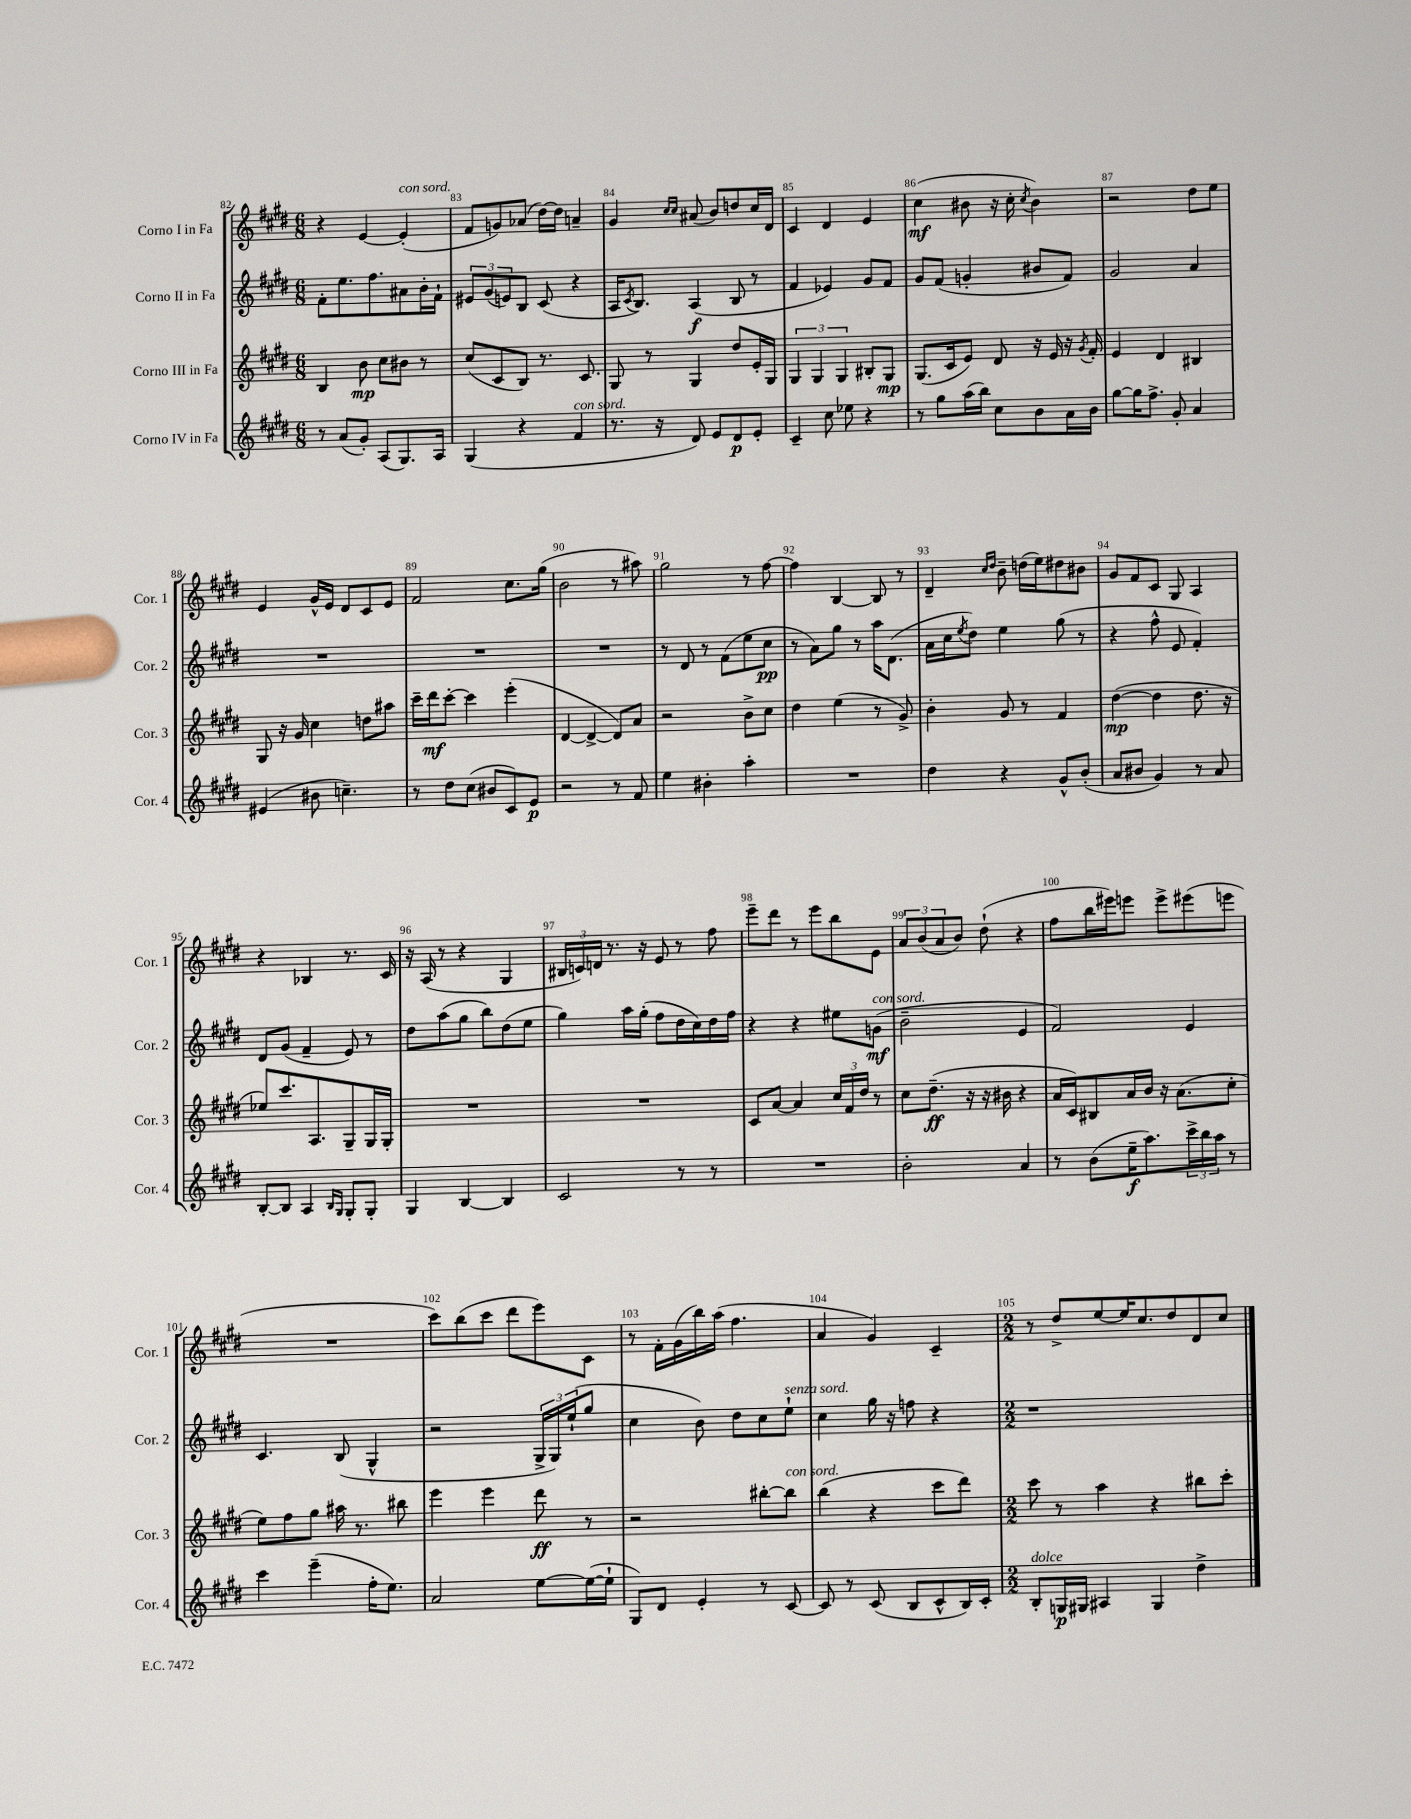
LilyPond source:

<<
\new StaffGroup <<
\new Staff = "s0" \with { instrumentName = "Corno I in Fa" shortInstrumentName = "Cor. 1" } {
    \clef treble \key e \major \numericTimeSignature \time 6/8
    r4 e'4~ e'4-.^\markup { \italic "con sord." }( |
    fis'8 g'8) aes'8( dis''16~) dis''16 a'4-- |
    gis'4 \grace { cis''16 cis''16 } ais'8( b'8) d''8 cis''16 dis'16 |
    cis'4 dis'4 e'4 |
    cis''4\mf( bis'8 r16 cis''16-. \acciaccatura { cis''8 } bis'4) |
    r2 dis''8 e''8 |
    e'4 gis'16-^ e'16 dis'8 cis'8 e'8 |
    fis'2 cis''8. gis''16( |
    b'2 r8 ais''8) |
    gis''2 r8 fis''8~ |
    fis''4 b4~ b8 r8 |
    dis'4-- \grace { cis''16 dis''16 } b'8-- d''16( e''16) dis''8 bis'8 |
    gis'8 fis'8 cis'8 gis8 a4 |
    r4 bes4 r8. cis'16 |
    r16 a16( r8 r4 gis4 |
    \tuplet 3/2 { bis16 c'16) d'16 } r8. r16 e'8 r8 fis''8 |
    e'''8-- dis'''8 r8 e'''8 b''8 e'8 |
    \tuplet 3/2 { a'8 b'8( a'8 } b'8) dis''8-!( r4 |
    fis''8 b''16 eis'''16) e'''8 e'''8-> eis'''8( e'''8 |
    R2. |
    cis'''8) b''8( cis'''8 dis'''8 e'''8) cis'8 |
    r8 fis'16-. gis'16( b''16) a''16( fis''4. |
    a'4 gis'4) cis'4-- |
    \numericTimeSignature \time 2/2 r8 dis''8-> e''8~ e''16 cis''8. dis''8 dis'8 cis''8 \bar "|." |
}
\new Staff = "s1" \with { instrumentName = "Corno II in Fa" shortInstrumentName = "Cor. 2" } {
    \clef treble \key e \major \numericTimeSignature \time 6/8
    fis'8-. e''8. fis''8. ais'8 b'16-. fis'16-! |
    \tuplet 3/2 { eis'8 gis'8( e'8) } b8 cis'8( r4 |
    a16 \acciaccatura { cis'8 } b8.) a4\f( b8 r8 |
    fis'4 ees'4) gis'8 fis'8 |
    gis'8 fis'8( g'4-. bis'8 fis'8) |
    gis'2 a'4 |
    R2. |
    R2. |
    R2. |
    r8 dis'8 r8 fis'8( e''8 cis''8\pp |
    r8 a'8) gis''8 r8 a''16 dis'8.( |
    a'16 cis''16 \acciaccatura { e''8 } dis''8) e''4 gis''8( r8 |
    r4 fis''8-^ e'8 fis'4-.) |
    dis'8 gis'8( fis'4-- e'8) r8 |
    dis''8 a''8( gis''8 b''8) dis''8( e''8 |
    gis''4) a''16 gis''16-.( fis''8 dis''16 cis''16) dis''16 fis''16 |
    r4 r4 eis''8 g'8\mf^\markup { \italic "con sord." }( |
    b'2-- e'4 |
    fis'2) e'4 |
    cis'4. b8( gis4-^ |
    r2 \tuplet 3/2 { gis16-> gis16) e''16-!( } gis''8 |
    cis''4 b'8) dis''8 cis''8 e''8-!^\markup { \italic "senza sord." } |
    cis''4 gis''16 r16 f''8 r4 |
    \numericTimeSignature \time 2/2 r1 \bar "|." |
}
\new Staff = "s2" \with { instrumentName = "Corno III in Fa" shortInstrumentName = "Cor. 3" } {
    \clef treble \key e \major \numericTimeSignature \time 6/8
    b4 b'8\mp cis''8 bis'8 r8 |
    cis''8( cis'8 b8) r8. cis'8. |
    gis8 r8 gis4 dis''8 e'16-. gis16 |
    \tuplet 3/2 { gis4 gis4 gis4 } bis8-. gis8\mp |
    gis8.( cis'16 e'8) dis'8 r16 e'16 r16 \acciaccatura { gis'8 } fis'16-. |
    e'4 dis'4 bis4 |
    gis8 r16 gis'16 cis''4 d''8 ais''8 |
    cis'''16-- dis'''16\mf cis'''8~-. cis'''4 e'''4-.( |
    dis'4~ dis'4~-> dis'8) a'8 |
    r2 b'8-> cis''8 |
    dis''4 e''4( r8 gis'8->) |
    b'4-. gis'8 r8 fis'4 |
    dis''4~\mp( dis''4 dis''8. r16 |
    ees''8) cis'''8. a8. gis8-- gis16 gis16-. |
    R2. |
    R2. |
    cis'8 a'8~ a'4 \tuplet 3/2 { cis''16 fis'16 dis''16 } r8 |
    cis''8 dis''8.--\ff( r16 r16 bis'16 r4 |
    a'16 cis'16) bis8 a'16 b'16 r16 a'8.( cis''8-. |
    e''8) fis''8 gis''8 ais''16 r8. bis''8 |
    e'''4 e'''4 dis'''8\ff r8 |
    r2 bis''8~-. bis''8^\markup { \italic "con sord." } |
    b''4( r4 cis'''8 dis'''8) |
    \numericTimeSignature \time 2/2 cis'''8 r8 a''4 r4 bis''8 cis'''8-. \bar "|." |
}
\new Staff = "s3" \with { instrumentName = "Corno IV in Fa" shortInstrumentName = "Cor. 4" } {
    \clef treble \key e \major \numericTimeSignature \time 6/8
    r8 a'8( gis'8-.) a8( gis8.) a16 |
    gis4( r4 fis'4^\markup { \italic "con sord." } |
    r8. r16 dis'8) e'8 dis'8\p e'8-. |
    cis'4-- cis''8 ees''8 r4 |
    r8 gis''8 a''16( b''16) cis''8 b'8 a'16 b'16 |
    gis''8~ gis''16 fis''8.-> gis'8-. a'4 |
    eis'4( bis'8 c''4.--) |
    r8 dis''8 cis''8( bis'8 cis'8) e'8\p |
    r2 r8 fis'8 |
    e''4 bis'4-. a''4-. |
    R2. |
    dis''4 r4 gis'8-^ b'8-.( |
    a'8 bis'8 gis'4) r8 a'8 |
    b8~-. b8 a4 \grace { b16 gis16 } gis8-. gis8-. |
    gis4 b4~ b4 |
    cis'2 r8 r8 |
    R2. |
    b'2-. a'4 |
    r8 b'8( e''16--\f a''8.) \tuplet 3/2 { cis'''16-> b''16 a''16 } r8 |
    cis'''4 e'''4--( fis''16-. e''8.) |
    a'2 e''8~ e''16~( e''16-! |
    gis8) dis'8 e'4-. r8 cis'8~ |
    cis'8 r8 cis'8( b8 cis'8-^ b16) cis'16-. |
    \numericTimeSignature \time 2/2 b8-.^\markup { \italic "dolce" } g16\p gis16 ais4 gis4 dis''4-> \bar "|." |
}
>>
>>
\layout { \context { \Score currentBarNumber = #82 \override BarNumber.break-visibility = ##(#f #t #t) barNumberVisibility = #all-bar-numbers-visible } }
